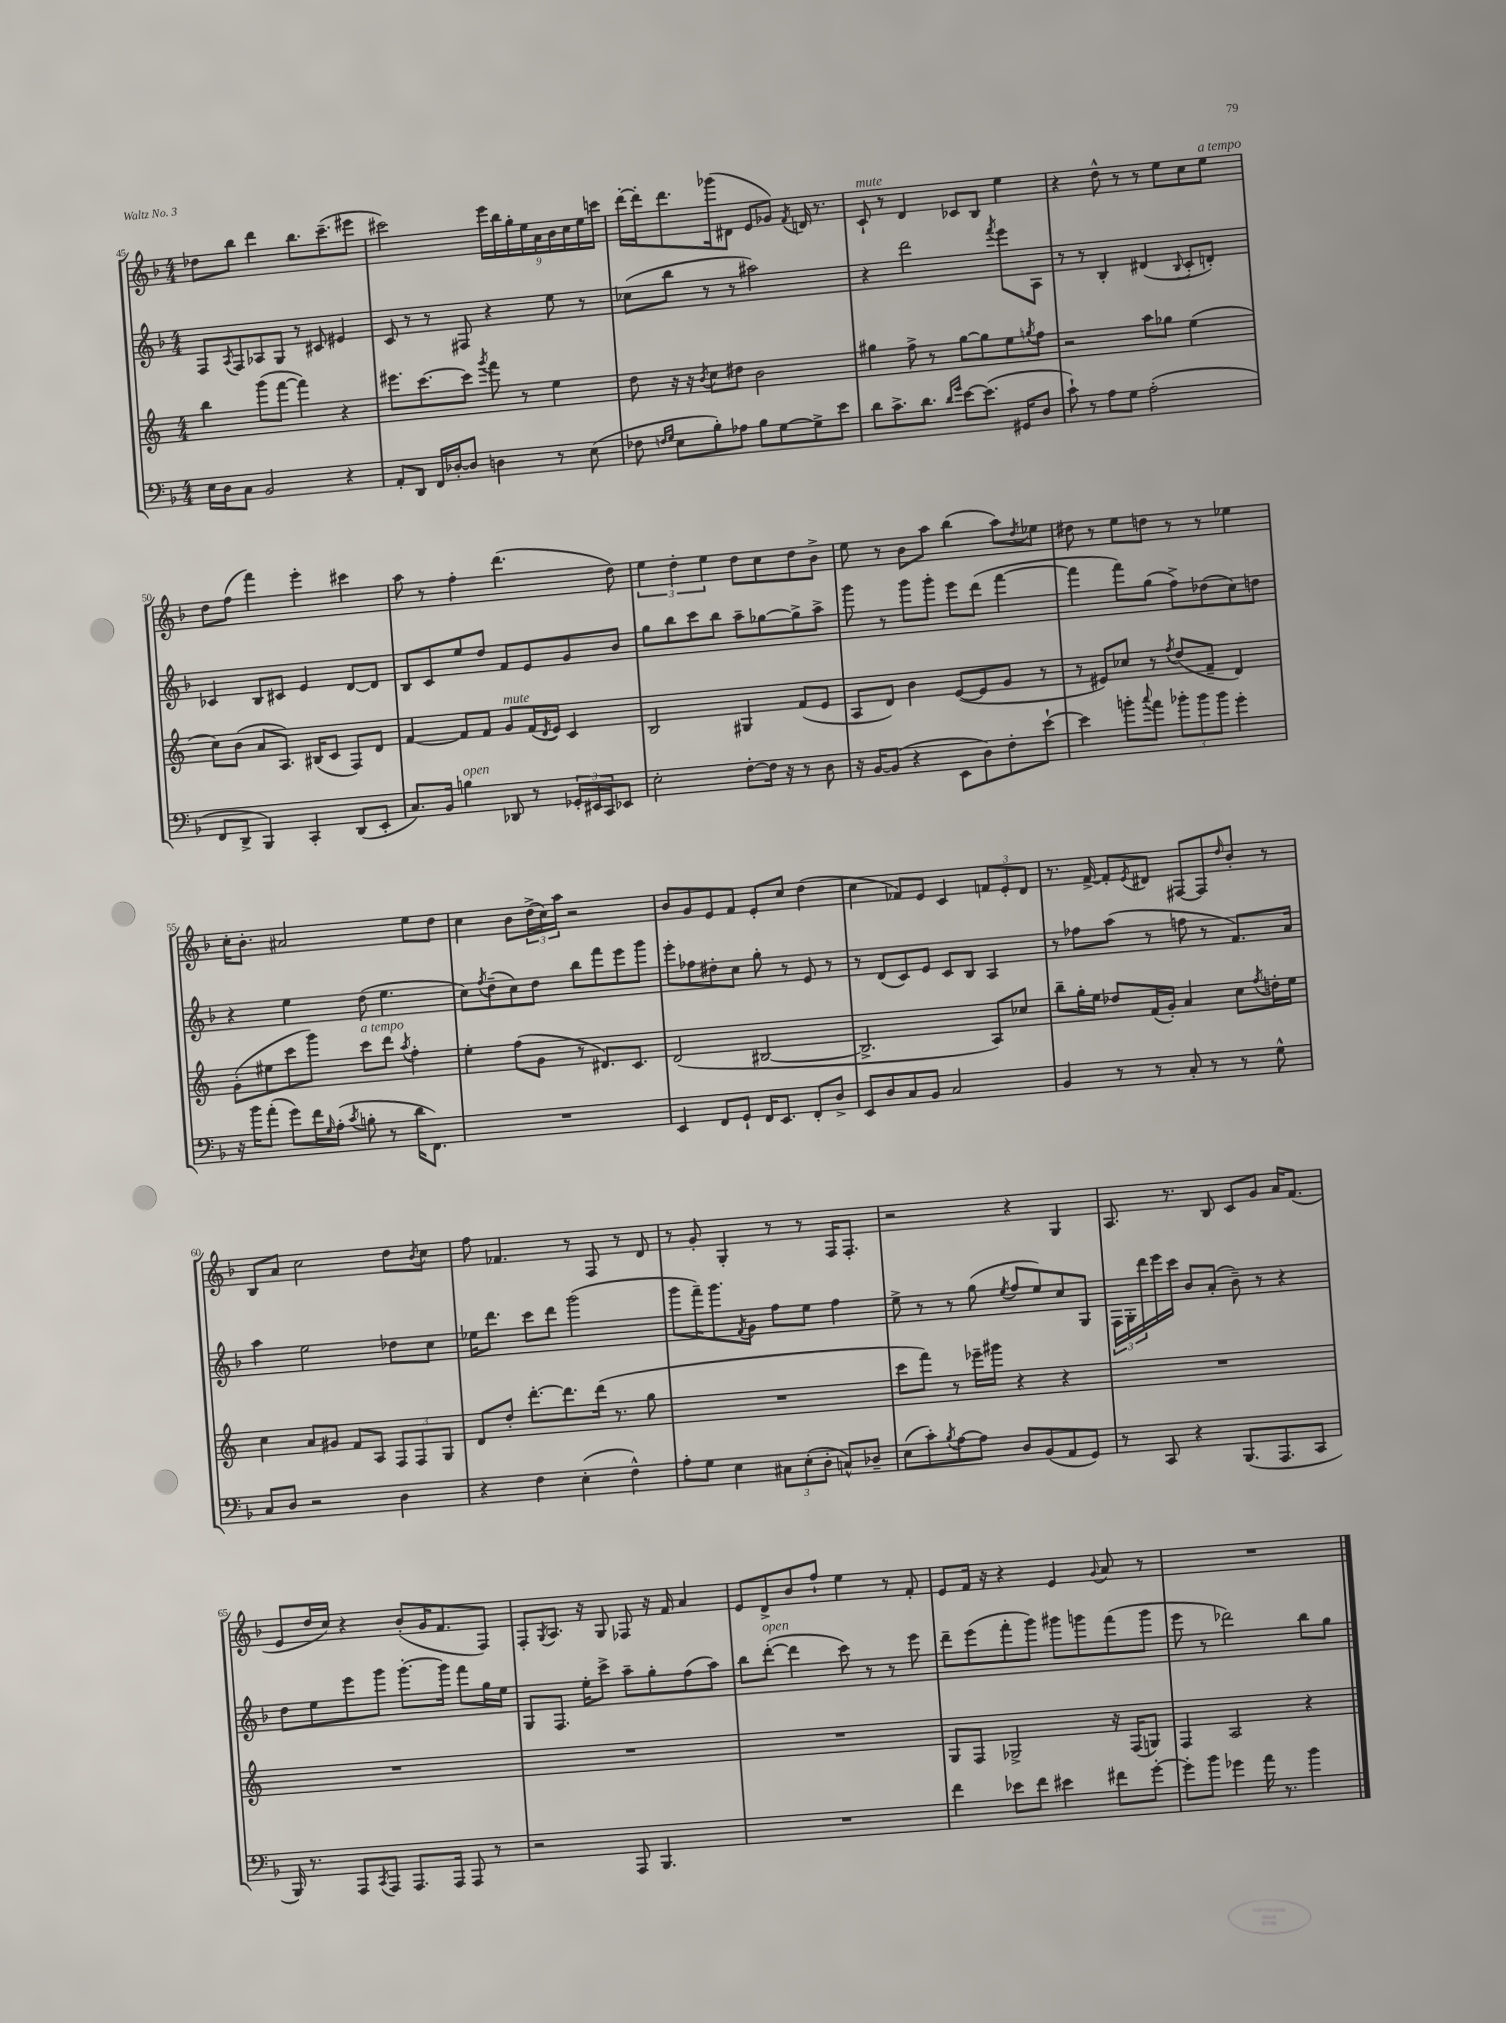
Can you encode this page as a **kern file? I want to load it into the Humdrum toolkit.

**kern	**kern	**kern	**kern
*staff4	*staff3	*staff2	*staff1
*clefF4	*clefG2	*clefG2	*clefG2
*k[b-]	*k[]	*k[b-]	*k[b-]
*M4/4	*M4/4	*M4/4	*M4/4
16E	4bb	8F	8dd-
16D	.	.	.
.	.	8qA	.
8C	.	8F	8bb-
2BB-	(8ggg	8A-	4ddd
.	[8fff	8G	.
.	4fff])	8r	8.bb-
.	.	8c#	.
.	.	.	(8.ccc~
4r	4r	4e#	.
.	.	.	8eee#
=	=	=	=
8AA'	8.eee#	8c	2ccc#)
8DD	.	8r	.
.	[8.ccc	.	.
16FF	.	8r	.
[16D-'	.	.	.
8D-]	8ccc]	8F#	.
.	8qggg	.	.
4D	8fff	4r	18eee
.	.	.	18bb-
.	.	.	18gg'
.	8r	.	.
.	.	.	18ee
.	.	.	18a
8r	4ee	8ee	.
.	.	.	18b-
.	.	.	18cc
(8E	.	8r	.
.	.	.	18ee
.	.	.	18ccc
=	=	=	=
8F-	8dd	(8cc-	[16ddd'
.	.	.	16ddd']
16qqF	.	.	.
16qqG	.	.	.
8E	16r	8bb-	8.ddd
.	16r	.	.
.	8qb	.	.
8B-')	8cc	8r	.
.	.	.	(16ggg-
8A-	8dd#	8r	8d#
8B-	2b	2aa#)	8e
[8G	.	.	8g-)
.	.	.	8qf
8G^]	.	.	16d
.	.	.	8.r
8e	.	.	.
=	=	=	=
8d	4gg#	4r	8c`
8.c^	.	.	8r
.	8ff^	2ddd	4d
8.d	.	.	.
.	8r	.	.
16qqd	.	.	.
16qqg	.	.	.
[8e	[8gg#	.	8c-
(8.e]	8gg#]	.	8B-
.	.	8qfff	.
.	8ee	8eee	4ee
16GG#	.	.	.
.	8qgg	.	.
8D	8ff	8A	.
=	=	=	=
8c`)	2r	8r	4r
8r	.	8r	.
8A	.	4B-'	8dd^^
8G	.	.	8r
(2A'	8aa	(4d#	8r
.	8gg-	.	8ee
.	.	8qqB-	.
.	(4ee	8c'	8cc
.	.	8d')	8ee
=	=	=	=
8FF	8cc)	4c-	8dd
8DD^	(8b	.	(8ff
4BBB-)	8a	8B-	4fff)
.	8.A)	8c#	.
4CC'	.	4e	4eee'
.	(16B#	.	.
.	8c	.	.
(8DD	8F)	[8d	4ccc#
8EE'	8d	8d]	.
=	=	=	=
8.C)	[4f	8B-	8aa
.	.	8c	8r
16BB-	.	.	.
4B	8f]	8ee	4ff'
.	8f	8dd	.
8DD-	8g	8f	(4.ddd
8r	(16f	8e	.
.	8qd	.	.
.	16e)	.	.
24GG-'	4c	8g	.
24EE#	.	.	.
24CC	.	.	.
8EE-	.	8b-	8dd)
=	=	=	=
2E'	2B	8gg	6ee
.	.	8bb-	.
.	.	.	6dd'
.	.	8ccc	.
.	.	.	6ee
.	.	8bb-	.
[8F'	4G#	8aa~	8dd
16F]	.	[8gg-	8cc
16r	.	.	.
8r	(8f	8gg-^]	8dd
8D	8e	8aa^	8b-^
=	=	=	=
16r	8A	8ggg	8ee
[16BB-	.	.	.
(8BB-]	8d)	8r	8r
4r	4b	8ggg	8b-
.	.	8ggg'	8aa
8EE	([8e	8eee	(4bb-
8D)	8e]	(8ddd	.
8F'	8g	[4fff	8aa)
.	.	.	8qdd
[8e`	8r	.	8ee-
=	=	=	=
4e]	8r	4fff]	8dd#
.	8e#)	.	8r
8b'	8cc-	8fff)	8ee
8qqcc	.	.	.
8a	8r	(8gg	8dd
.	8qff	.	.
12b-'	(8dd	8ff^)	8r
12b-	.	.	.
.	8f~	(8dd-	8r
12b-	.	.	.
4g'	4d)	8cc)	4ee-
.	.	8dd	.
=	=	=	=
16r	(8g'	4r	16cc'
16b-	.	.	8.b-'
(8a'	8ee#	.	.
8g)	8ccc	4ee	2a#
16f	8ggg)	.	.
16qqG	.	.	.
(16A'	.	.	.
8qc	.	.	.
8B'	8ccc	(8dd	.
8r	8ddd	4.ee	.
.	8qaa	.	.
16d	4ff'	.	8ee
8.FF)	.	.	.
.	.	.	8dd
=	=	=	=
1r	4ee'	8cc)	4cc
.	.	8qff	.
.	.	(8dd~	.
.	(8ff	8cc)	8b-
.	8g	8dd	(24dd^
.	.	.	24cc)
.	.	.	24aa
.	8r	8bb-	2r
.	8.d#)	8fff	.
.	.	8eee	.
.	8.c	.	.
.	.	8ggg	.
=	=	=	=
4EE	(2d	8eee'	8b-
.	.	8ff-	8g
8FF	.	8dd#'	8e
8GG`	.	8cc	8f
16FF	[2B#	8gg'	8e'
8.EE	.	.	.
.	.	8r	8cc
8FF'	.	8e	(4dd
8D^	.	8r	.
=	=	=	=
8EE	2.B#^]	8r	4cc
8D	.	(8d	.
8C	.	8c)	8f-)
8BB-	.	8e	8e
2C	.	8c	4c
.	.	8B-	.
.	8A)	4A	12f
.	.	.	12e'
.	8cc-	.	.
.	.	.	12d
=	=	=	=
4BB-	8bb~	8r	8.r
.	16gg'	8ff-	.
.	16ee	.	[16f^
8r	8dd-	(8aa	8f']
.	.	.	8qe
8r	(16f	8r	8d#
.	16g')	.	.
8C'	4a	8ff	[8F#
8r	.	8r	8F#]
.	.	.	16qqdd
8r	8cc	8.f)	8b-'
.	8qff	.	.
8G^^	16dd'	.	8r
.	16ee	16a	.
=	=	=	=
8C	4cc	4aa	8B-
8D	.	.	8a
2r	8a	2ee	2cc
.	8g#	.	.
.	8f	.	.
.	8A	.	.
4D	12F	8dd-	8dd
.	12F	.	.
.	.	.	8qb-
.	.	8cc	8cc
.	12G	.	.
=	=	=	=
4r	8d	16ee-	8ff
.	.	8.ddd	.
.	8dd'	.	4.f-
4F	[8.ddd'	8ccc	.
.	.	8ddd	.
.	8.ddd]	.	.
(4E'	.	(2ggg	8r
.	(16ddd	.	8F
.	8.r	.	.
4F^^)	.	.	8r
.	8gg	.	8d
=	=	=	=
8A'	1r	8ggg	8r
8G	.	16fff~)	8g'
.	.	8.ggg	.
4E	.	.	4G'
.	.	8qf	.
.	.	8g	.
12C#	.	8ff	8r
(12E'	.	.	.
.	.	8ee	8r
12D'	.	.	.
8C^^)	.	4ff	16F
.	.	.	8.F'
8D-~	.	.	.
=	=	=	=
(8E	8ccc	8ee^	2r
8c')	8fff)	8r	.
8qB-	.	.	.
[8A	8r	8r	.
8A]	16eee-~	(8gg	.
.	16ggg#	.	.
.	.	8qee	.
8D	4r	8ff	4r
(8BB-	.	8ee)	.
8AA	4r	8cc	4G
8GG)	.	8G	.
=	=	=	=
8r	1r	24F	8.A
.	.	24G'	.
.	.	24ddd	.
8CC	.	16eee	.
.	.	16ccc	8.r
4r	.	8b-	.
.	.	(8a'	8B-
(8.BBB-	.	8b-~)	8c
.	.	8r	8g
8.AAA	.	.	.
.	.	4r	16a
.	.	.	(8.f
8CC	.	.	.
=	=	=	=
16BBB-)	1r	8dd	8e
8.r	.	.	.
.	.	8ee	16dd
.	.	.	16cc)
8AAA	.	8eee	4r
8qCC	.	.	.
8AAA	.	8ggg	.
8.AAA	.	[8.ggg'	(8b-'
.	.	.	16g
16AAA	.	16ggg]	8.f
8AAA	.	8fff	.
8r	.	16gg	8F)
.	.	16ee	.
=	=	=	=
2r	1r	8G	8F'
.	.	.	8qG
.	.	8.F	8.A
.	.	16ee'	16r
.	.	8ccc^	8G
8AAA	.	8aa~	8F-
4.BBB-	.	8gg'	16r
.	.	.	16f
.	.	(8ff	4a
.	.	8aa)	.
=	=	=	=
1r	1r	8bb-	8e
.	.	([8ddd'	8d^
.	.	4ddd]	8b-
.	.	.	8ff`
.	.	8ccc)	4ee
.	.	8r	.
.	.	8r	8r
.	.	8eee	8f'
=	=	=	=
4f	8G	8ddd~	8e
.	8F	(8eee	16f
.	.	.	16r
8e-	2G-^	8fff'	4r
8f	.	8ggg)	.
4e#	.	8ggg#	4e
.	.	8ggg	.
.	.	.	8qqg
8f#	16r	(8fff	8a
.	(16F	.	.
[8g'	8G)	8ggg	8r
=	=	=	=
8g']	4F	8eee	1r
8b-	.	8r	.
4g-	2A	2ddd-)	.
16a	.	.	.
8.r	.	.	.
4b-	4r	8bb-	.
.	.	8gg	.
==	==	==	==
*-	*-	*-	*-
